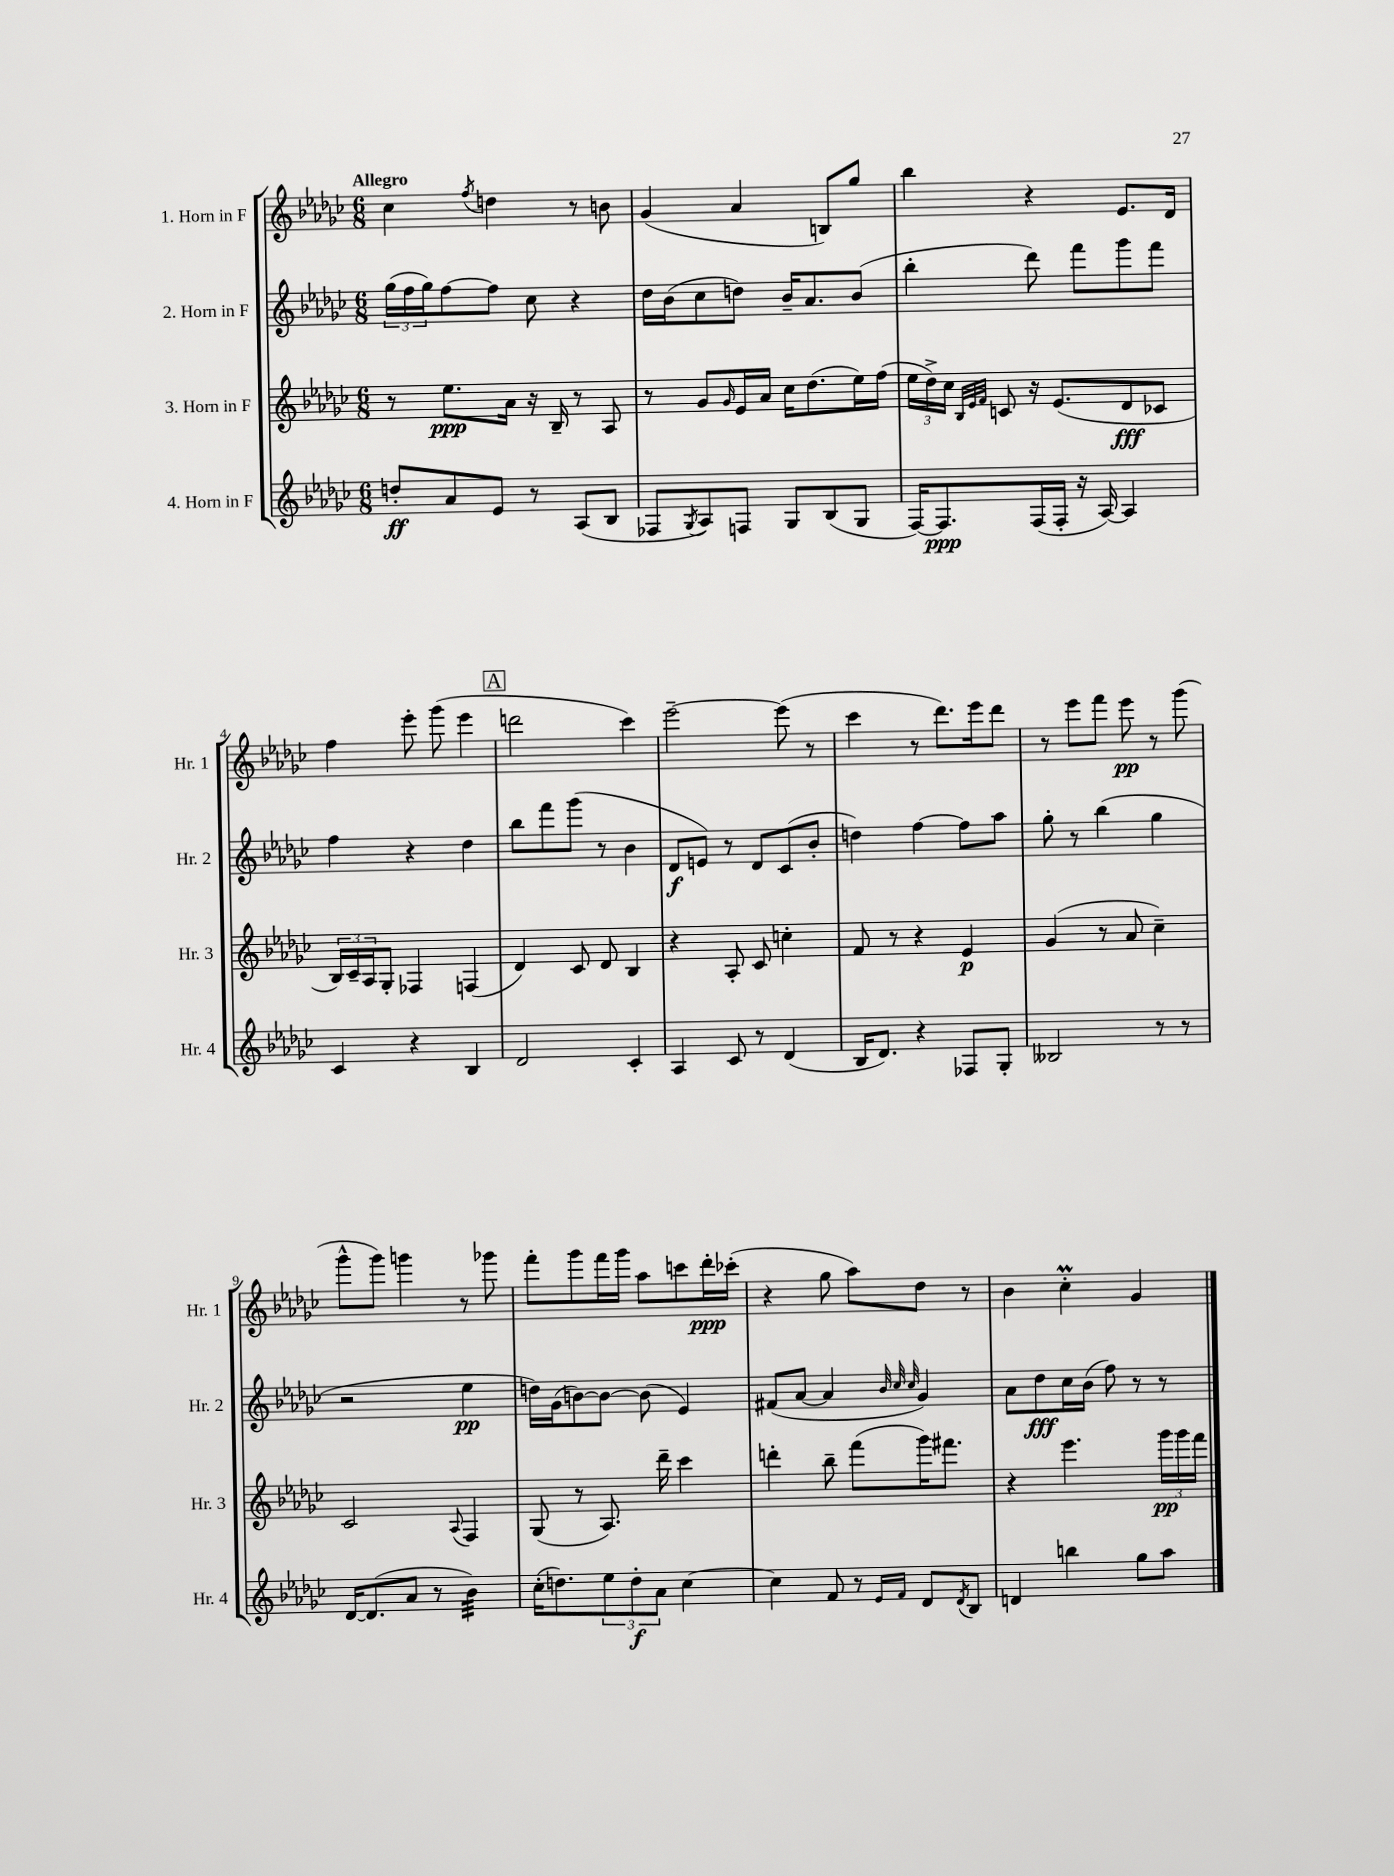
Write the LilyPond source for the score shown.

<<
\new StaffGroup <<
\new Staff = "s0" \with { instrumentName = "1. Horn in F" shortInstrumentName = "Hr. 1" } {
    \clef treble \key ges \major \numericTimeSignature \time 6/8 \tempo "Allegro"
    ces''4 \acciaccatura { f''8 } d''4 r8 b'8 |
    ges'4( aes'4 b8) ges''8 |
    bes''4 r4 ees'8. des'16 |
    f''4 ees'''8-. ges'''8( ees'''4 |
    \mark \markup { \box "A" } d'''2 ces'''4) |
    ees'''2~-- ees'''8( r8 |
    ces'''4 r8 des'''8.) ees'''16 des'''8 |
    r8 ees'''8 f'''8 ees'''8\pp r8 ges'''8( |
    ges'''8-^ ges'''8) g'''4 r8 ges'''8 |
    f'''8-. ges'''8 f'''16 ges'''16 aes''8 c'''8 des'''16-.\ppp ces'''16-.( |
    r4 ges''8 aes''8) des''8 r8 |
    bes'4 ces''4-.\prall ges'4 \bar "|." |
}
\new Staff = "s1" \with { instrumentName = "2. Horn in F" shortInstrumentName = "Hr. 2" } {
    \clef treble \key ges \major \numericTimeSignature \time 6/8
    \tuplet 3/2 { ges''16( f''16 ges''16) } f''8~ f''8 ces''8 r4 |
    des''16 bes'16( ces''8 d''8) bes'16-- aes'8. bes'8( |
    bes''4-. des'''8) f'''8 ges'''8 f'''8 |
    f''4 r4 des''4 |
    \mark \markup { \box "A" } bes''8 f'''8 ges'''8( r8 bes'4 |
    des'8\f e'8) r8 des'8 ces'8( bes'8-. |
    d''4) f''4~ f''8 aes''8 |
    ges''8-. r8 bes''4( ges''4 |
    r2 ees''4\pp |
    d''16) ges'16( b'8~) b'8~ b'8( ees'4) |
    fis'8( aes'8~ aes'4 \grace { bes'32 ces''32 ces''32 } ges'4) |
    aes'8 des''8\fff ces''16 bes'16( f''8) r8 r8 \bar "|." |
}
\new Staff = "s2" \with { instrumentName = "3. Horn in F" shortInstrumentName = "Hr. 3" } {
    \clef treble \key ges \major \numericTimeSignature \time 6/8
    r8 ees''8.\ppp aes'16 r16 bes16-- r8 aes8 |
    r8 ges'8 \grace { ges'16 } ees'16 aes'16 ces''16 des''8.( ees''16) f''16( |
    \tuplet 3/2 { ees''16 des''16->) ces''16 } \grace { bes32 ees'32 f'32 } c'8 r16 ees'8.( des'8\fff ces'8 |
    \tuplet 3/2 { bes16) ces'16-- aes16 } ges8-. fes4 f4( |
    \mark \markup { \box "A" } des'4) ces'8 des'8 bes4 |
    r4 aes8-. ces'8 c''4-. |
    f'8 r8 r4 ees'4\p |
    ges'4( r8 aes'8 ces''4--) |
    ces'2 \appoggiatura { aes8 } f4 |
    ges8( r8 aes8.) des'''16-- ces'''4 |
    d'''4-. bes''8-- f'''8( ges'''16) fis'''8. |
    r4 ees'''4. \tuplet 3/2 { ges'''16\pp ges'''16 f'''16 } \bar "|." |
}
\new Staff = "s3" \with { instrumentName = "4. Horn in F" shortInstrumentName = "Hr. 4" } {
    \clef treble \key ges \major \numericTimeSignature \time 6/8
    d''8-.\ff aes'8 ees'8 r8 aes8( bes8 |
    fes8 \acciaccatura { ges8 } aes8) f8 ges8 bes8( ges8 |
    f16~) f8.\ppp f16( f16-. r16 aes16~) aes4 |
    ces'4 r4 bes4 |
    \mark \markup { \box "A" } des'2 ces'4-. |
    aes4 ces'8 r8 des'4( |
    bes16 des'8.) r4 fes8 ges8-. |
    beses2 r8 r8 |
    des'16~ des'8.( aes'8 r8 bes'4:32) |
    ces''16-.( d''8.) \tuplet 3/2 { ees''8 d''8-.\f aes'8 } ces''4~ |
    ces''4 f'8 r8 \grace { ees'16 f'16 } des'8 \acciaccatura { des'8 } bes8 |
    d'4 b''4 ges''8 aes''8 \bar "|." |
}
>>
>>
